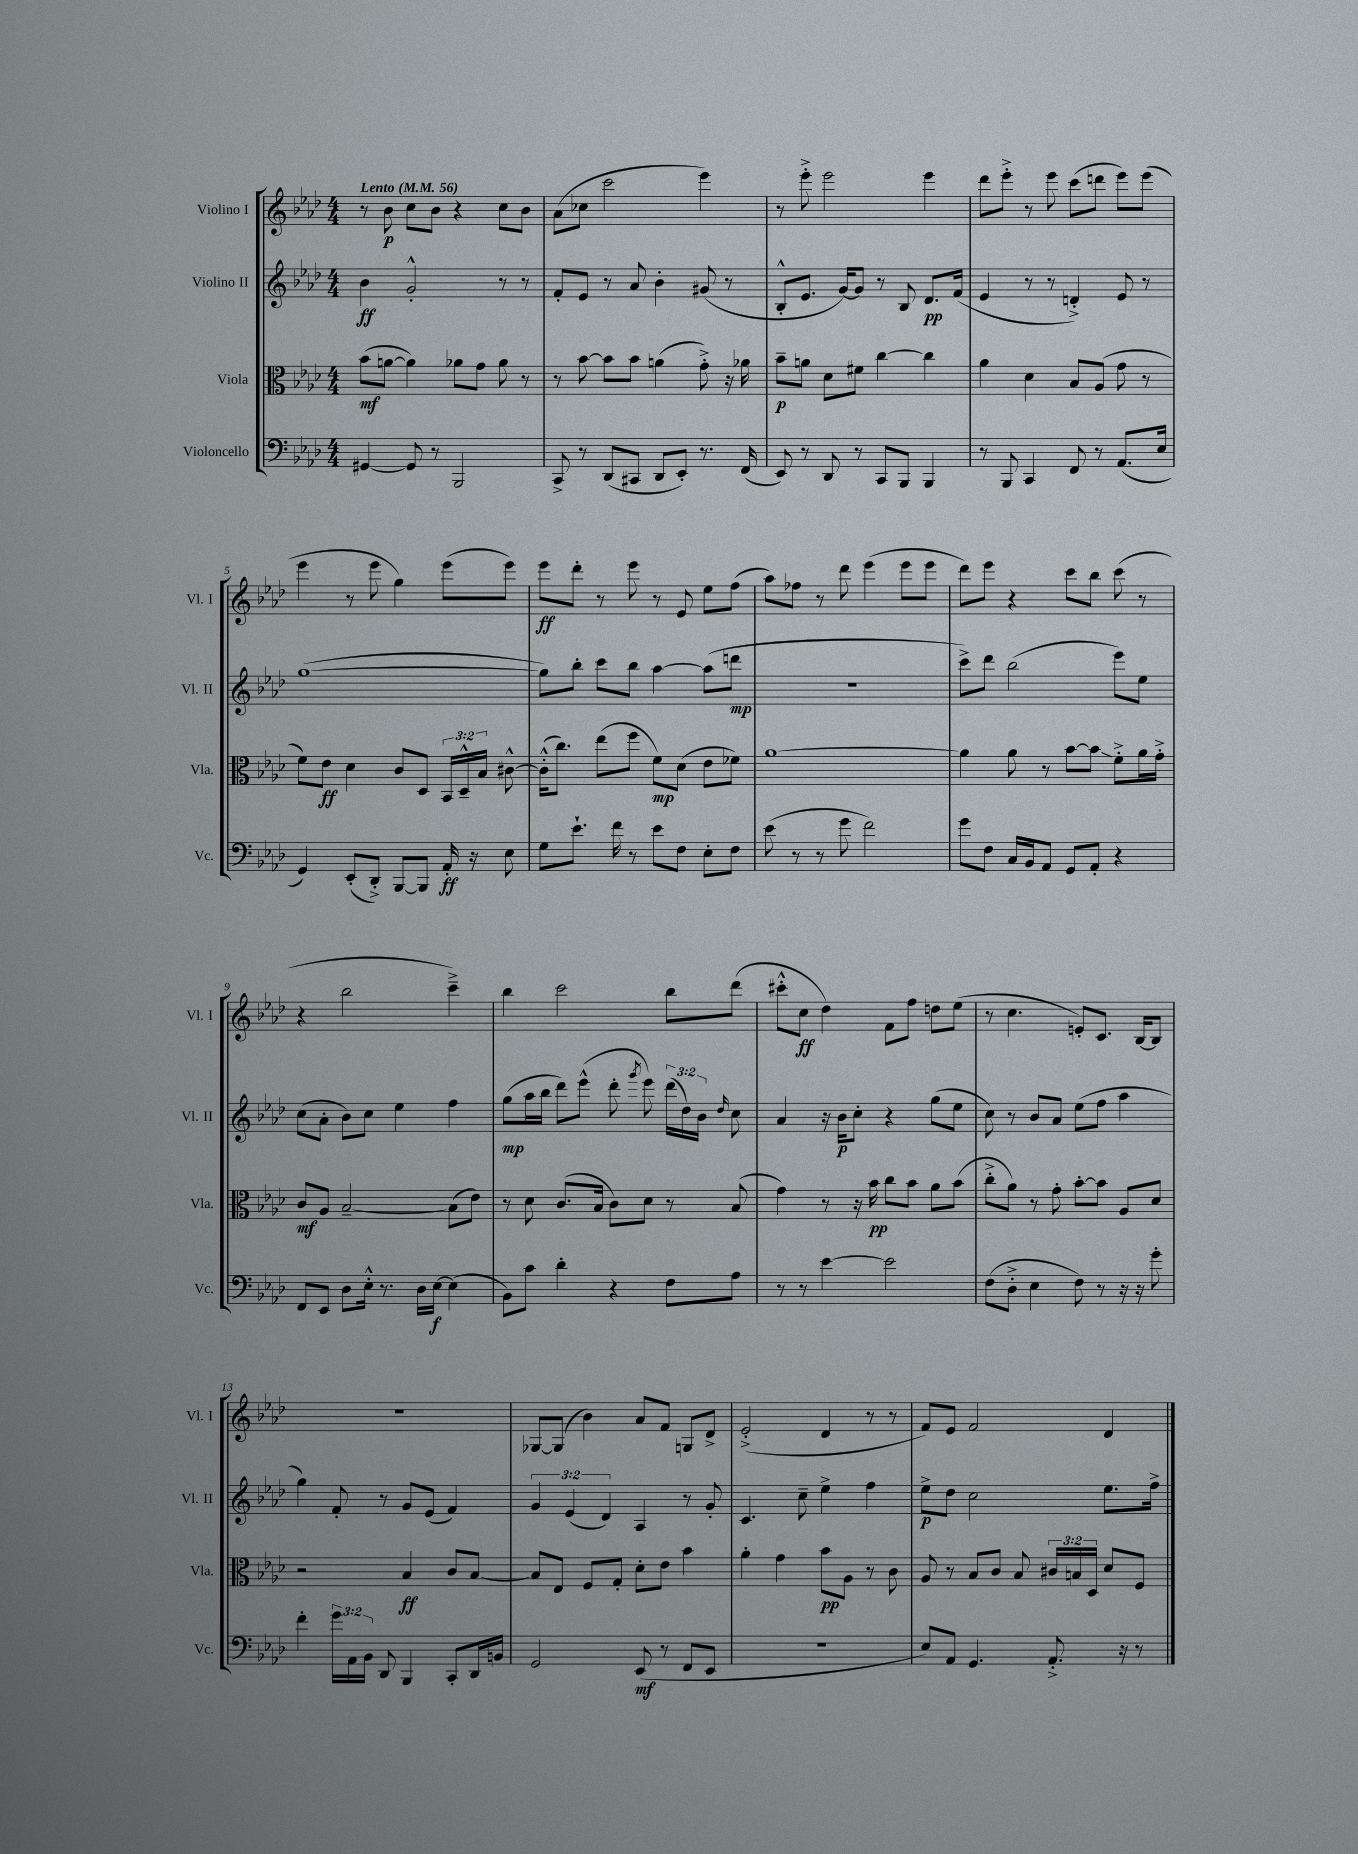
<<
\new StaffGroup <<
\new Staff = "s0" \with { instrumentName = "Violino I" shortInstrumentName = "Vl. I" } {
    \clef treble \key aes \major \numericTimeSignature \time 4/4 \tempo "Lento" 4 = 56
    \autoBeamOff r8 bes'8\p c''8[ bes'8] r4 c''8[ bes'8] |
    aes'8[( ces''8] c'''2 ees'''4) |
    r8 ees'''8-.-> ees'''2 ees'''4 |
    des'''8[ ees'''8]-.-> r8 ees'''8 c'''8[( d'''8] ees'''8[) ees'''8]( |
    ees'''4 r8 ees'''8 g''4) ees'''8[( ees'''8]) |
    ees'''8[\ff des'''8]-. r8 ees'''8 r8 ees'8 ees''8[ f''8]( |
    aes''8[) fes''8] r8 des'''8 ees'''4( ees'''8[ ees'''8] |
    des'''8[) ees'''8] r4 c'''8[ bes''8] c'''8( r8 |
    r4 bes''2 c'''4--->) |
    bes''4 c'''2 bes''8[ des'''8]( |
    cis'''8[-.-^ c''8]\ff des''4) f'8[ f''8] d''8[ ees''8]( |
    r8 c''4. e'8[-.) c'8.] bes16[~ bes8] |
    R1 |
    ges8[~ ges8]( bes'4) aes'8[ f'8] g8[ des'8]-> |
    ees'2-.->( des'4 r8 r8 |
    f'8[) ees'8] f'2 des'4 \bar "|." |
}
\new Staff = "s1" \with { instrumentName = "Violino II" shortInstrumentName = "Vl. II" } {
    \clef treble \key aes \major \numericTimeSignature \time 4/4 \override Staff.TupletNumber.text = #tuplet-number::calc-fraction-text
    \autoBeamOff bes'4\ff g'2-.-^ r8 r8 |
    f'8[-. ees'8] r8 aes'8 bes'4-. gis'8( r8 |
    bes8[-.-^ ees'8.] g'16[~) g'8] r8 bes8 des'8.[\pp f'16]( |
    ees'4 r8 r8 d'4-.->) ees'8 r8 |
    g''1~( |
    g''8[) bes''8]-. c'''8[ bes''8] aes''4~ aes''8[( d'''8]\mp |
    r1 |
    c'''8[->) des'''8] bes''2( ees'''8[) ees''8] |
    c''8[( aes'8]-. bes'8[) c''8] ees''4 f''4 |
    g''8[\mp( aes''16 bes''16] des'''8[) ees'''8]-^( des'''8-. \acciaccatura { g'''8 } ees'''8) \tuplet 3/2 { des'''16[( des''16) bes'16] } \grace { des''16 } c''8 |
    aes'4 r16 bes'16[\p c''8]-. r4 g''8[( ees''8] |
    c''8) r8 bes'8[ aes'8] ees''8[( f''8] aes''4 |
    g''4) f'8-. r8 g'8[ ees'8]( f'4) |
    \tuplet 3/2 { g'4 ees'4( des'4) } aes4 r8 g'8-. |
    c'4. c''8-- ees''4-> f''4 |
    ees''8[->\p des''8] c''2 ees''8.[ f''16]-> \bar "|." |
}
\new Staff = "s2" \with { instrumentName = "Viola" shortInstrumentName = "Vla." } {
    \clef alto \key aes \major \numericTimeSignature \time 4/4 \override Staff.TupletNumber.text = #tuplet-number::calc-fraction-text
    \autoBeamOff bes'8[\mf( a'8]~ a'4) aes'8[ g'8] aes'8 r8 |
    r8 bes'8~ bes'8[ bes'8] a'4( g'8-.->) r16 aes'16 |
    bes'8[--\p a'8] des'8[ fis'8] c''4~ c''4 |
    aes'4 des'4 bes8[ aes8]( g'8 r8 |
    f'8[) ees'8]\ff des'4 c'8[ des8] \tuplet 3/2 { bes,16[ des16---^ bes16] } cis'8~-^ |
    cis'16[-.-^( c''8.]) ees''8[( f''8] f'8[\mp) des'8]( ees'8[ fes'8]) |
    aes'1~ |
    aes'4 aes'8 r8 bes'8[~ bes'8]\glissando f'8[-.-> aes'16 g'16]-.-> |
    c'8[\mf aes8] bes2~-- bes8[( ees'8]) |
    r8 des'8 c'8.[( bes16] c'8[) des'8] r8 bes8( |
    g'4) r8 r16 bes'16\pp c''8[ bes'8] aes'8[ bes'8]( |
    c''8[-.-> aes'8]) r8 g'8-. bes'8[~-. bes'8] aes8[ des'8] |
    r2 bes4\ff c'8[ bes8]~ |
    bes8[ ees8] f8[ g8]-. des'8[-. ees'8] bes'4 |
    aes'4-. g'4 bes'8[\pp aes8] r8 c'8 |
    aes8 r8 bes8[ c'8] bes8 \tuplet 3/2 { cis'16[ b16 des16] } des'8[ f8] \bar "|." |
}
\new Staff = "s3" \with { instrumentName = "Violoncello" shortInstrumentName = "Vc." } {
    \clef bass \key aes \major \numericTimeSignature \time 4/4 \override Staff.TupletNumber.text = #tuplet-number::calc-fraction-text
    \autoBeamOff gis,4~ gis,8 r8 bes,,2 |
    c,8-> r8 des,8[( cis,8] des,8[ ees,8]-.) r8. f,16( |
    ees,8) r8 des,8 r8 c,8[ bes,,8] bes,,4 |
    r8 bes,,8 c,4 f,8 r8 aes,8.[( ees16] |
    g,4) ees,8[-.( des,8]-.->) bes,,8[~ bes,,8] aes,16-.\ff r16 ees8 |
    g8[ ees'8.]-! f'16 r8 ees'8[ f8] ees8[-. f8] |
    ees'8( r8 r8 g'8 f'2) |
    g'8[ f8] c16[ bes,16 aes,8] g,8[ aes,8]-. r4 |
    f,8[ ees,8] des8[ ees16]-.-^ r8. des16[ ees16]~\f ees4( |
    bes,8[) c'8] des'4-. r4 f8[ aes8] |
    r8 r8 ees'4~ ees'2 |
    f8[( des8]-.-> ees4 f8) r8 r16 r16 g'8-. |
    f'4-. \tuplet 3/2 { g'16[ aes,16 bes,16] } des,8 bes,,4 c,8[-. des,16 b,16] |
    g,2 ees,8\mf( r8 f,8[ ees,8] |
    R1 |
    ees8[) aes,8] g,4. aes,8.-.-> r16 r8 \bar "|." |
}
>>
>>
